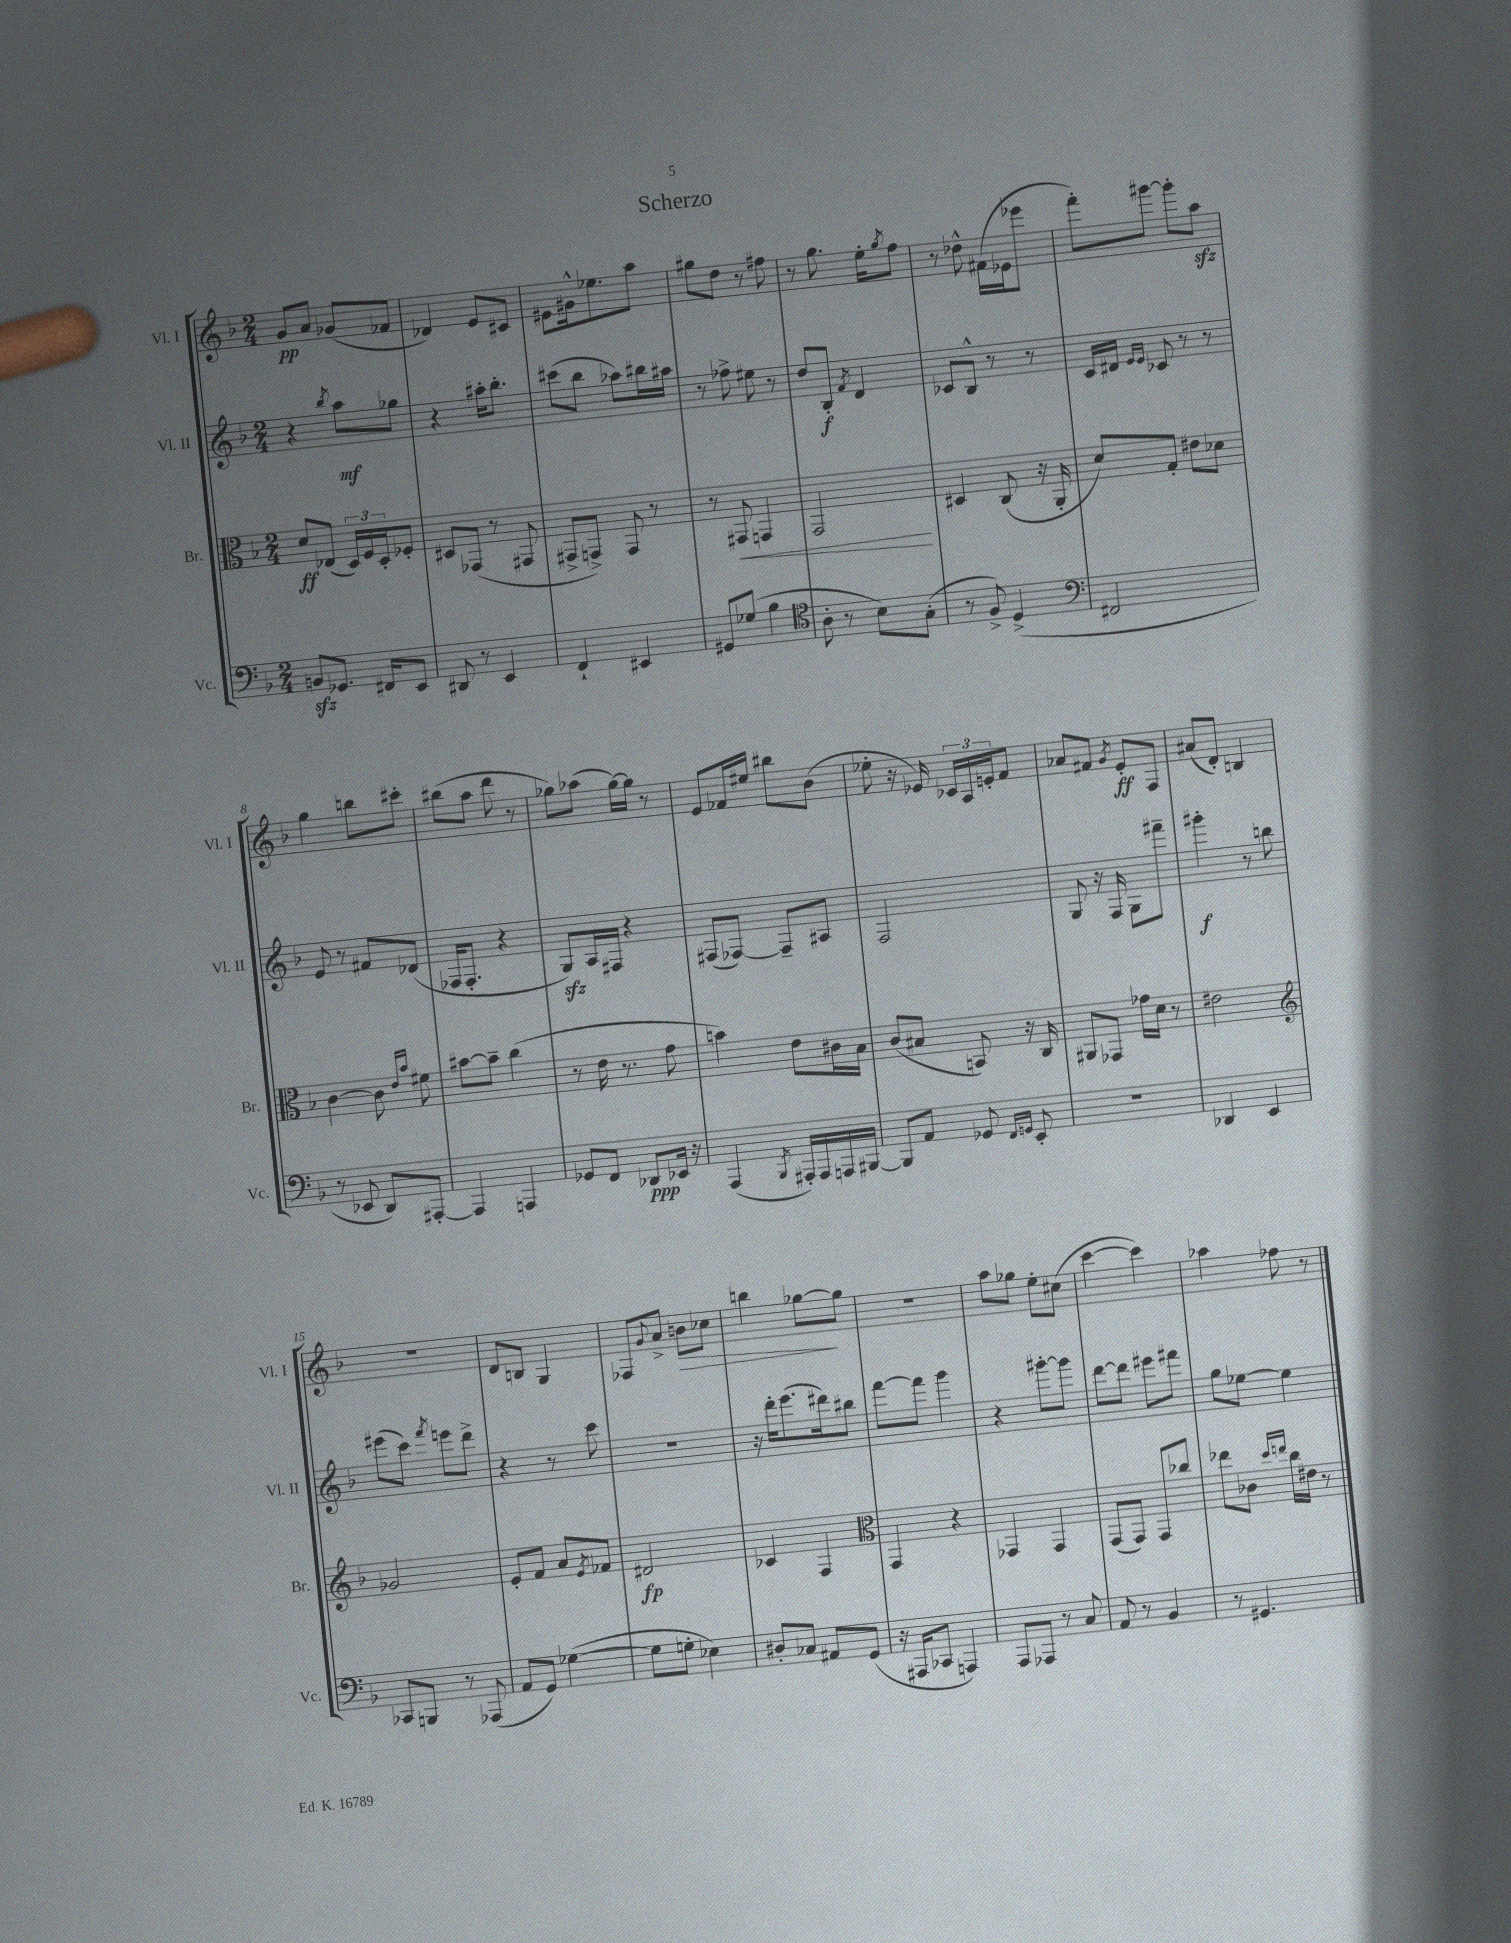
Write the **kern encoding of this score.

**kern	**dynam	**kern	**dynam	**kern	**dynam	**kern	**dynam
*part4	*part4	*part3	*part3	*part2	*part2	*part1	*part1
*staff4	*staff4	*staff3	*staff3	*staff2	*staff2	*staff1	*staff1
*I"Vc.	*	*I"Br.	*	*I"Vl. II	*	*I"Vl. I	*
*I'Vc.	*	*I'Br.	*	*I'Vl. II	*	*I'Vl. I	*
*clefF4	*	*clefC3	*	*clefG2	*	*clefG2	*
*k[b-]	*	*k[b-]	*	*k[b-]	*	*k[b-]	*
*M2/4	*	*M2/4	*	*M2/4	*	*M2/4	*
=1	=1	=1	=1	=1	=1	=1	=1
8BBnzz/L	.	8d/L	ff	4r	.	8g/L	pp
8.GG-X/J	.	(8E-X/J	.	.	.	8a/J	.
.	.	.	.	8qbb-/	.	.	.
.	.	24D/LL)	.	8aa\L	mf	(8g-X/L	.
.	.	24F/	.	.	.	.	.
16FF#X/KL	.	.	.	.	.	.	.
.	.	24D'/J	.	.	.	.	.
8EE/J	.	8F-X'/J	.	8gg-X\J	.	8f-X/J	.
=2	=2	=2	=2	=2	=2	=2	=2
8DD#X/	.	8D#X/L	.	4r	.	4d-X/)	.
8r	.	(8GG-X/J	.	.	.	.	.
4EE/	.	8r	.	16aa#X'\KL	.	8e/L	.
.	.	.	.	8.bb-'\J	.	.	.
.	.	8GG#X/	.	.	.	8c#X/J	.
=3	=3	=3	=3	=3	=3	=3	=3
4FF`/	.	8GG#X^/L	.	(8ccc#X\L	.	8e#X\L	.
.	.	8GGn^/J)	.	8bb-\J	.	16g#X^^\k	.
.	.	.	.	.	.	8.ee-X\	.
4EE#X/	.	8GG/	.	8aa-X\L)	.	.	.
.	.	8r	.	16bb#X\L	.	8aa\J	.
.	.	.	.	16aa#X\JJ	.	.	.
=4	=4	=4	=4	=4	=4	=4	=4
8GG#X/L	.	8r	.	8r	.	8gg#X\L	.
!	!	!	!LO:HP:b	!	!	!	!
(8G-X/J	.	8GG#X/	<	8ff-X^\	.	8dd\J	.
4B-\	.	4GGn/	.	8ee#X\	.	8r	.
.	.	.	.	8r	.	8ff#X\	.
=5	=5	=5	=5	=5	=5	=5	=5
*clefC4	*	*	*	*	*	*	*
8A'\	.	2GG/	.	8dd/L	.	8r	.
8r	.	.	.	8B-'/J	f	8.gg\	.
.	.	.	.	8qf/	.	.	.
8B-\L)	.	.	.	4d/	.	.	.
.	.	.	.	.	.	16ee'\KL	.
.	.	.	.	.	.	8qgg/	.
(8G'\J	.	.	.	.	.	8ff\J	.
.	.	.	[	.	.	.	.
=6	=6	=6	=6	=6	=6	=6	=6
8r	.	4D#X/	.	8c-X/L	.	8r	.
8F^/)	.	.	.	8B-^^/J	.	8dd-X^^\	.
(4D^/	.	(8C/	.	8r	.	(16f#X\LL	.
.	.	.	.	.	.	16e-X\J	.
.	.	16r	.	8r	.	8eee-X\J	.
.	.	16AA'/	.	.	.	.	.
=7	=7	=7	=7	=7	=7	=7	=7
*clefF4	*	*	*	*	*	*	*
2FF#X/	.	8d/L)	.	16c/LL	.	8fff'\L)	.
.	.	.	.	16d#X/JJ	.	.	.
.	.	.	.	16qqe/LL	.	.	.
.	.	.	.	16qqe/JJ	.	.	.
.	.	8G'/J	.	8c-X/	.	[8ggg#X\J	.
.	.	8e#X\L	.	8r	.	8ggg#'\L]	.
.	.	8d-X\J	.	8r	.	8aazz\J	.
!!LO:LB:g=z
=8	=8	=8	=8	=8	=8	=8	=8
8r	.	[4c\	.	8e/	.	4gg\	.
8EE-X/	.	.	.	8r	.	.	.
8DD/L)	.	8c\]	.	8f#X/L	.	8bbn\L	.
.	.	16qqe/LL	.	.	.	.	.
.	.	16qqb-/JJ	.	.	.	.	.
[8AAA#X'/J	.	8f#X\	.	(8d-X/J	.	8ccc#X'\J	.
=9	=9	=9	=9	=9	=9	=9	=9
4AAA#/]	.	[8b#X\L	.	16F-X/KL	.	(8bb#X\L	.
.	.	.	.	8.F-'/J	.	.	.
.	.	8b#~\J]	.	.	.	8aa\J	.
4AAAn/	.	(4cc\	.	4r	.	8ddd\	.
.	.	.	.	.	.	8r	.
=10	=10	=10	=10	=10	=10	=10	=10
8GG-X/L	.	8r	.	8Gzz/L)	.	8gg-X\L)	.
8FF/J	.	16e\	.	16A/L	.	(8aa-X\J	.
.	.	8.r	.	16F#X/JJ	.	.	.
8DD-X/L	ppp	.	.	4r	.	[16gg-\LL)	.
.	.	.	.	.	.	16gg-\JJ]	.
16EE-X/Jk	.	8g\	.	.	.	8r	.
16r	.	.	.	.	.	.	.
=11	=11	=11	=11	=11	=11	=11	=11
(4AAA/	.	4bn\)	.	(8F#X/L	.	8e/L	.
.	.	.	.	[8F-X/J)	.	16f-X/L	.
.	.	.	.	.	.	16ee#X/JJ	.
8qBBB-/	.	.	.	.	.	.	.
16AAA#X'/LL)	.	8e\L	.	8F-~/L]	.	8bb#X\L	.
16AAA#/	.	.	.	.	.	.	.
16AAAn/	.	16c#X\L	.	8A#X/J	.	(8b-\J	.
[16BBB#X/JJ	.	16B-\JJ	.	.	.	.	.
=12	=12	=12	=12	=12	=12	=12	=12
8BBB#/L]	.	(8c/L	.	2F/	.	8ee-X'\	.
8AA/J	.	8B#X/J	.	.	.	16r	.
.	.	.	.	.	.	16e-X/)	.
8GG-X/	.	8BBn/)	.	.	.	24c-X/LL	.
.	.	.	.	.	.	24A/	.
.	.	.	.	.	.	24en'/J	.
16qqFF/LL	.	.	.	.	.	.	.
16qqGGn/JJ	.	.	.	.	.	.	.
8EE'/	.	16r	.	.	.	8f/J	.
.	.	16C/	.	.	.	.	.
=13	=13	=13	=13	=13	=13	=13	=13
2r	.	8AA#X/L	.	8G/	.	8a-X/L	.
.	.	8GG-X/J	.	16r	.	8f#X/J	.
.	.	.	.	16F/	.	.	.
.	.	.	.	.	.	8qg/	.
.	.	16g-X\LL	.	8G\L	.	8e'/L	ff
.	.	16d\JJ	.	.	.	.	.
.	.	8r	.	8fff#X~\J	.	8F/J	.
=14	=14	=14	=14	=14	=14	=14	=14
4DD-X/	.	2e#X\	.	4ggg#X'\	f	(8a#X/L	.
.	.	.	.	.	.	8d'/J)	.
4EE/	.	.	.	8r	.	4Bn/	.
.	.	.	.	8bbn\	.	.	.
!!LO:LB:g=z
=15	=15	=15	=15	=15	=15	=15	=15
*	*	*clefG2	*	*	*	*	*
8CC-X/L	.	2g-X/	.	(8eee#X\L	.	2r	.
8BBBn/J	.	.	.	8ccc\J)	.	.	.
.	.	.	.	8qfff/	.	.	.
8r	.	.	.	8eeen\L	.	.	.
(8AAA-X/	.	.	.	8ddd^\J	.	.	.
=16	=16	=16	=16	=16	=16	=16	=16
8AA/L	.	8e'/L	.	4r	.	8d/L	.
8GG/J)	.	8f/J	.	.	.	8Bn/J	.
([4G-X\	.	8a/L	.	8r	.	4G/	.
.	.	8qe/	.	.	.	.	.
.	.	8f-X/J	.	8ccc\	.	.	.
=17	=17	=17	=17	=17	=17	=17	=17
8G-\L]	.	2d#X/	fp	2r	.	8F-X/L	.
.	.	.	.	.	.	8qqg/	.
8Gn'\J	.	.	.	.	.	8a^/J	.
!	!	!	!	!	!	!	!LO:HP:b
4E-X\)	.	.	.	.	.	8bn\L	>
.	.	.	.	.	.	8cc-X\J	.
=18	=18	=18	=18	=18	=18	=18	=18
8D#X'/L	.	4c-X/	.	16r	.	4bbn\	.
.	.	.	.	16ddd'\KL	.	.	.
8C-X/J	.	.	.	(8.eee\	.	.	.
8AA#X/L	.	4F/	.	.	.	[8gg-X\L	.
.	.	.	.	16ddd#X\k)	.	.	.
(8GG/J	.	.	.	8bb#X\J	.	8gg-\J]	]
=19	=19	=19	=19	=19	=19	=19	=19
*	*	*clefC3	*	*	*	*	*
16r	.	4GG/	.	[8fff\L	.	2r	.
16AAA#X/KL	.	.	.	.	.	.	.
8CC-X/J	.	.	.	8fff\J]	.	.	.
4AAAn/)	.	4r	.	4ggg\	.	.	.
=20	=20	=20	=20	=20	=20	=20	=20
8AAA/L	.	4GG-X/	.	4r	.	8aa\L	.
8AAA-X/J	.	.	.	.	.	8gg-X\J	.
8r	.	4GG-/	.	[8ggg#X'\L	.	8ee'\L	.
8C/	.	.	.	8ggg#\J]	.	(8cc#X\J	.
=21	=21	=21	=21	=21	=21	=21	=21
8AA/	.	(8GG/L	.	[8ddd\L	.	[4ccc\	.
8r	.	8GG/J)	.	8ddd\J]	.	.	.
4BB-/	.	8GG/L	.	8eee#X\L	.	4ccc\])	.
.	.	8cc-X/J	.	8fff#X\J	.	.	.
=22	=22	=22	=22	=22	=22	=22	=22
8r	.	8ee-X\L	.	8gg\L	.	4aa-X\	.
4.GG#X/	.	8c-X\J	.	[8ee-X\J	.	.	.
.	.	16qqdd/LL	.	.	.	.	.
.	.	16qqeen/JJ	.	.	.	.	.
.	.	16cc\LL	.	4ee-\]	.	8ff-X\	.
.	.	16e#X\JJ	.	.	.	.	.
.	.	8r	.	.	.	8r	.
==	==	==	==	==	==	==	==
*-	*-	*-	*-	*-	*-	*-	*-
